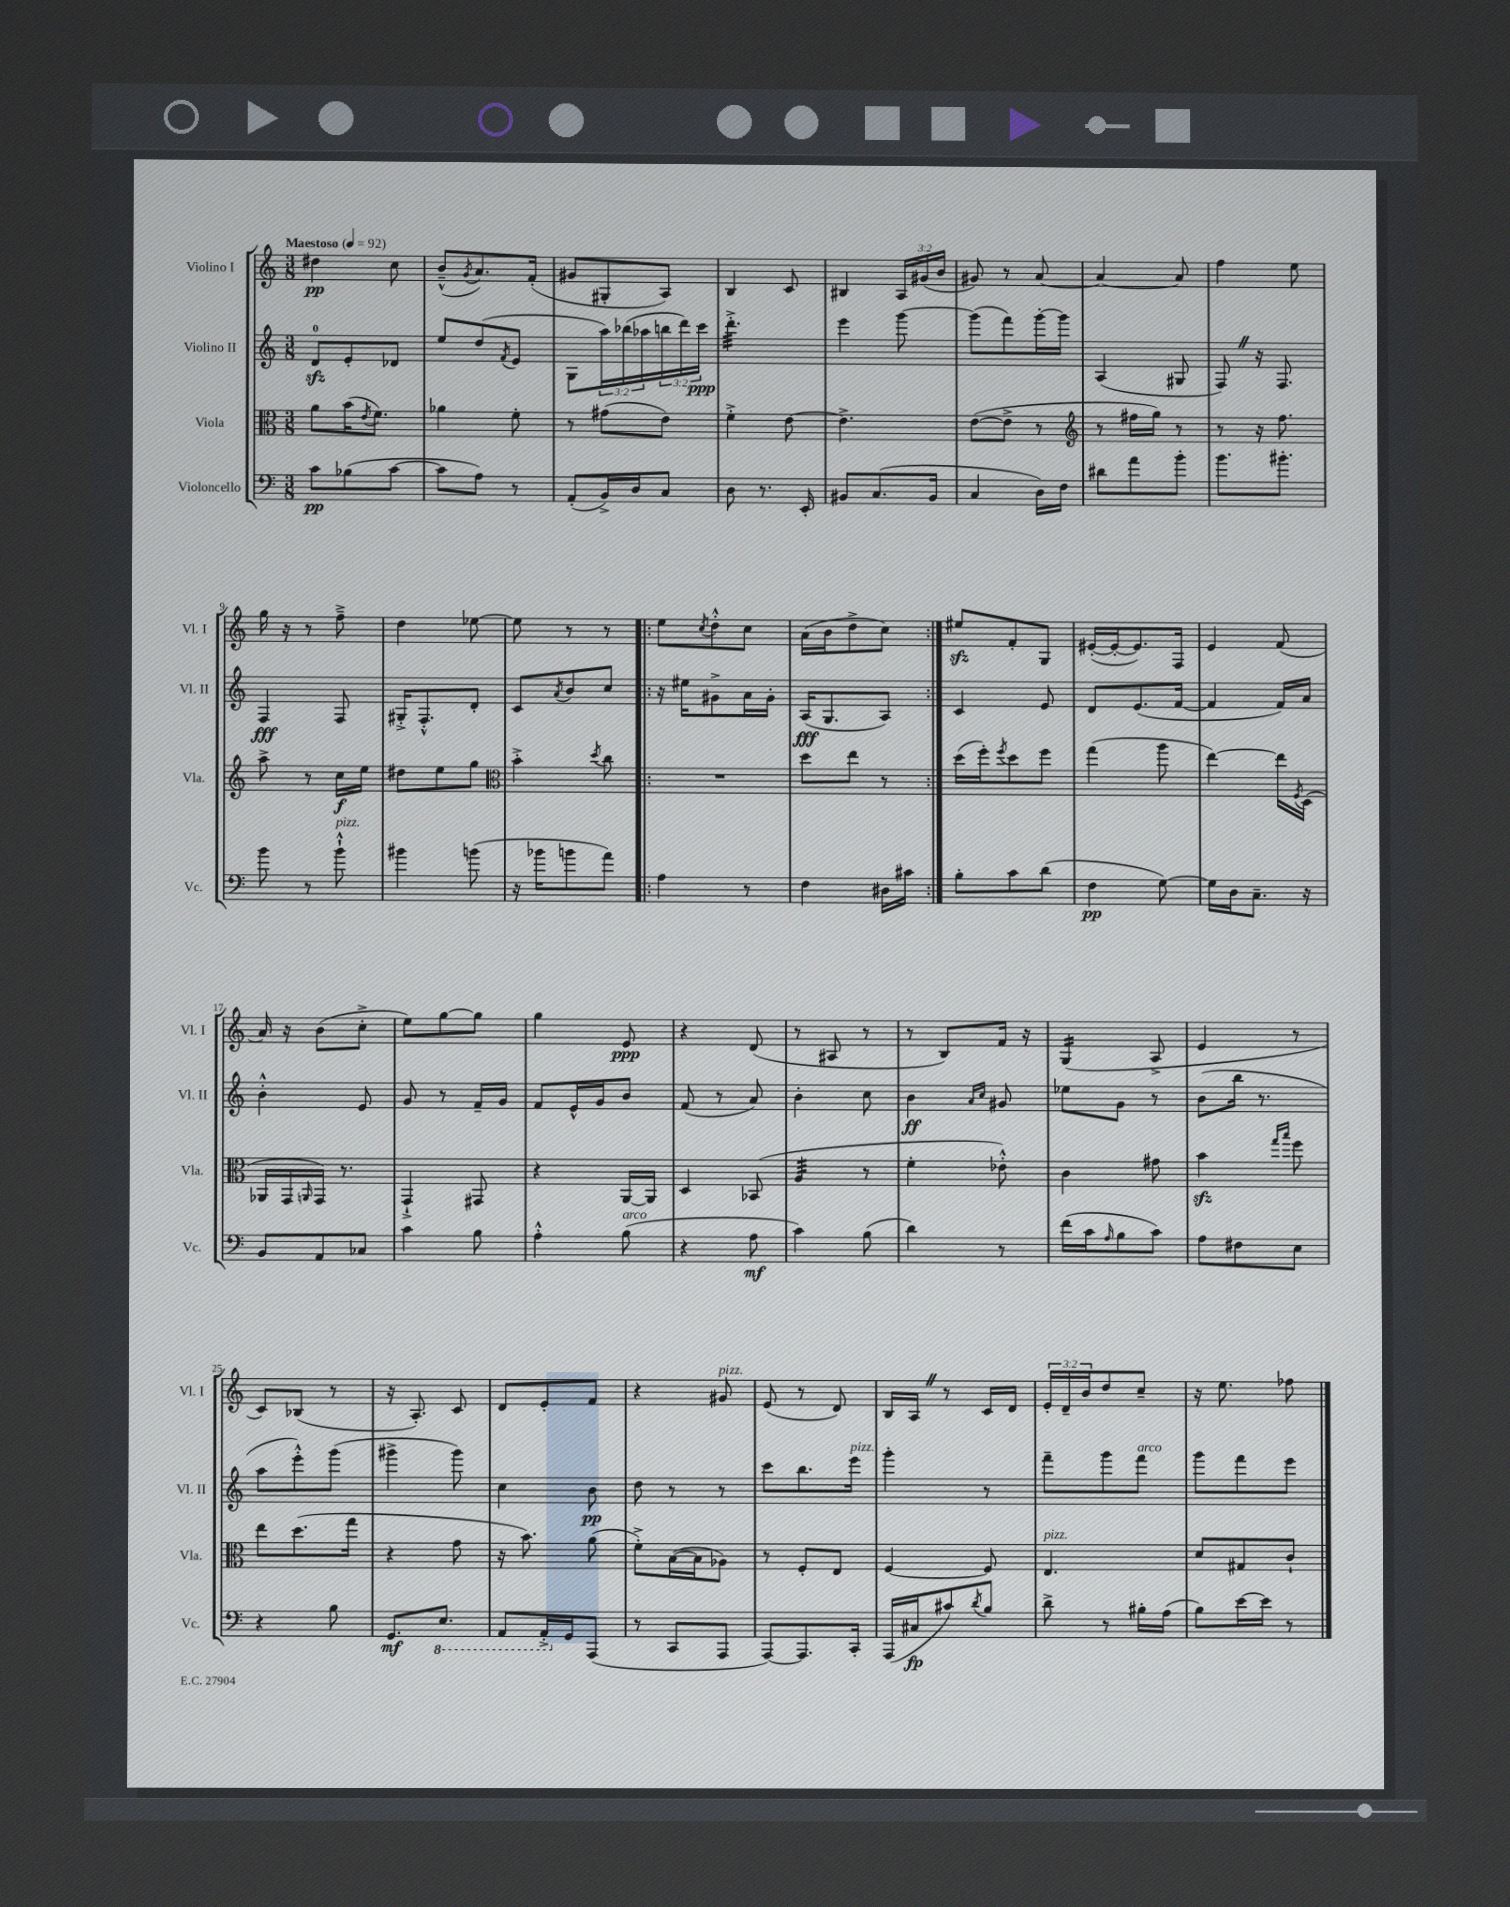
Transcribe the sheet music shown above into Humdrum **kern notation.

**kern	**kern	**kern	**kern
*staff4	*staff3	*staff2	*staff1
*clefF4	*clefC3	*clefG2	*clefG2
*k[]	*k[]	*k[]	*k[]
*M3/8	*M3/8	*M3/8	*M3/8
*MM92	*MM92	*MM92	*MM92
8c\L	8a\L	8d/L	4dd#\
(8B-\	(16b\K	8e'/	.
.	8qe/	.	.
.	8.f\J)	.	.
[8c\J	.	8d-/J	8cc\
=	=	=	=
8c\]L	4a-\	8ee/L	(8b~^^/L
.	.	.	8qg/
8A\J)	.	(8dd/	8.a/)
.	.	8qf/	.
8r	8f'\	8e/J	.
.	.	.	(16f'/Jk
=	=	=	=
(8AA'/L	8r	8G\L	8g#/L
16BB^/L)	(8g#\L	24aa\L)	8G#'/
.	.	(24bb-\	.
16D/J	.	.	.
.	.	24aa-\	.
8C/J	8e\J)	24bb\	8A/J)
.	.	24ddd\)	.
.	.	24ccc\JJ	.
=	=	=	=
8D\	4f'^\	4.ddd'^\	4B/
8.r	.	.	.
.	[8e\	.	8c/
16EE'/	.	.	.
=	=	=	=
8BB#/L	4.e^\]	4eee\	4B#/
(8.C/	.	.	.
.	.	[8ggg\	24A/LL
.	.	.	(24g#/
16BB#/Jk	.	.	.
.	.	.	24b/JJ
=	=	=	=
4C/	([8e\L	(8ggg\]L	8g#/)
.	8e^\]J	8fff\)	8r
16D\LL)	8r	[16ggg'\L	[8a/
16F\JJ	.	16ggg\]JJ	.
=	=	=	=
*	*clefG2	*	*
8d#\L	8r	(4A/	4a/_
8a\	16ff#\LL	.	.
.	16gg\JJ)	.	.
8b'\J	8r	8G#/	8a/]
=	=	=	=
8.b\L	8r	8F/)	4ff\
.	16r	16r	.
8.b#'\J	8.ff\	8.F/	.
.	.	.	8ee\
=	=	=	=
8b\	8aa^\	4F/	16gg\
.	.	.	16r
8r	8r	.	8r
8b`^^\	16cc\LL	8F/	8ff~^\
.	16ee\JJ	.	.
=	=	=	=
4b#\	8dd#\L	16G#'^/LK	4dd\
.	.	8.F'^^/	.
.	8ee\	.	.
(8b\	8gg\J	8d'/J	[8ee-\
=	=	=	=
*	*clefC3	*	*
16r	4b'^\	8c/L	8ee-\]
16b-\LK	.	.	.
.	.	8qa/	.
8b\	.	8b/	8r
.	8qdd/	.	.
8a\J)	8cc\	8cc/J	8r
=!|:	=!|:	=!|:	=!|:
4A\	4.r	16r	8ee\L
.	.	16ee#\LK	.
.	.	.	8qcc/
.	.	8g#^\	8dd'^^\
8r	.	16a\L	8cc\J
.	.	16g#'\JJ	.
=	=	=	=
4F\	8dd\L	(16A/LK	(16a\LL
.	.	8.G/	16b\J
.	8ee\J	.	8dd^\
16D#\LL	8r	8A/J)	8cc\J)
16c#\JJ	.	.	.
=:|!	=:|!	=:|!	=:|!
8B'\L	(16dd\LL	4c/	8ee#/L
.	16ff'\J)	.	.
.	8qff/	.	.
8c\	8dd\	.	8f'/
(8d\J	8ff\J	8e/	8G/J
=	=	=	=
4F\	(4gg\	8d/L	([16e#'/LL
.	.	.	16e#'/_J
.	.	(8.e/	8.e#/])
[8G\)	8aa\	.	.
.	.	[16f/Jk	16F/Jk
=	=	=	=
16G\]LL	[4ee\)	4f/]	4e/
16D\J	.	.	.
8.C~\J	.	.	.
.	16ee\]LL	16f/LL)	(8f/
.	8qF/	.	.
16r	(16D\JJ	16a/JJ	.
=	=	=	=
8BB/L	16AA-/LL	4b'^^\	16a/)
.	16GG/	.	16r
.	16qqAA/	.	.
8AA/	16GG/JJ)	.	(8b\L
.	8.r	.	.
8C-/J	.	8e/	8cc'^\J
=	=	=	=
4c\	4GG`^/	8g/	8ee\L)
.	.	8r	[8gg\
8B\	8GG#/	16f~/LL	8gg\]J
.	.	16g/JJ	.
=	=	=	=
4A'^^\	4r	8f/L	4gg\
.	.	16e^^/L	.
.	.	16g/J	.
(8B\	[16AA/LL	8b/J	8e/
.	16AA/]JJ	.	.
=	=	=	=
4r	4D/	(8f/	4r
.	.	8r	.
8A\	(8BB-/	8a/)	(8d/
=	=	=	=
4c\)	4A/	4b'\	8r
.	.	.	8A#/
(8B\	8r	8cc\	8r
=	=	=	=
4d\)	4f'\	4b\	8r
.	.	.	8B/L)
.	.	16qqa/LL	.
.	.	16qqcc/JJ	.
8r	8e-'^^\)	8g#/	16f/Jk
.	.	.	16r
=	=	=	=
(16f\LL	4c\	8ee-\L	(4G/
16c\J	.	.	.
16qqA/	.	.	.
8B\	.	8g\J	.
8c\J)	8g#\	8r	8A^/
=	=	=	=
8A\L	4b\	(8b\L	4e/
8F#\	.	16bb\Jk	.
.	.	8.r	.
.	16qqgg/LL	.	.
.	16qqbb/JJ	.	.
8E\J	8ff\	.	8r
=	=	=	=
4r	8ee\L	8aa\L	8c/L)
.	(8.dd\	8eee'^^\)	(8B-/J
8B\	.	(8ggg\J	8r
.	16gg\Jk	.	.
=	=	=	=
8.GG/L	4r	4ggg#^\	16r
.	.	.	8.A'/)
8.EE/J	.	.	.
.	8g\	8ggg#\)	8c/
=	=	=	=
8AAA/L	16r	4cc\	8d/L
.	8.b\)	.	.
16AAA'^/L	.	.	8e'/
16GG/J	.	.	.
(8AAA/J	(8a\	8b\	8f/J
=	=	=	=
8r	8f'^\L)	8dd\	4r
8CC/L	([16B\L	8r	.
.	16B\]J	.	.
8AAA/J	8A-\J)	8r	8g#/
=	=	=	=
[8AAA/L)	8r	8ccc\L	(8e/
8.AAA/]	8F'/L	8.bb\	8r
.	8E/J	.	8d/)
16CC'/Jk	.	16eee\Jk	.
=	=	=	=
(16AAA/LL	[4F/	4ggg'\	16B/LL
16C#/J	.	.	16A/JJ
8c#/)	.	.	8r
8qd/	.	.	.
8B/J	8F/]	8r	16c/LL
.	.	.	16d/JJ
=	=	=	=
8d^\	4.E/	8fff~\L	24e'/LL
.	.	.	24d~/
.	.	.	24b/J
8r	.	8ggg\	8dd/
16B#'\LL	.	8fff\J	8cc~/J
(16A\JJ	.	.	.
=	=	=	=
8B\L)	8d/L	8ggg\L	16r
.	.	.	8.ee\
[16e\L	8G#/	8fff\	.
16e\]JJ	.	.	.
8r	8c`/J	8eee\J	8ff-\
==	==	==	==
*-	*-	*-	*-
